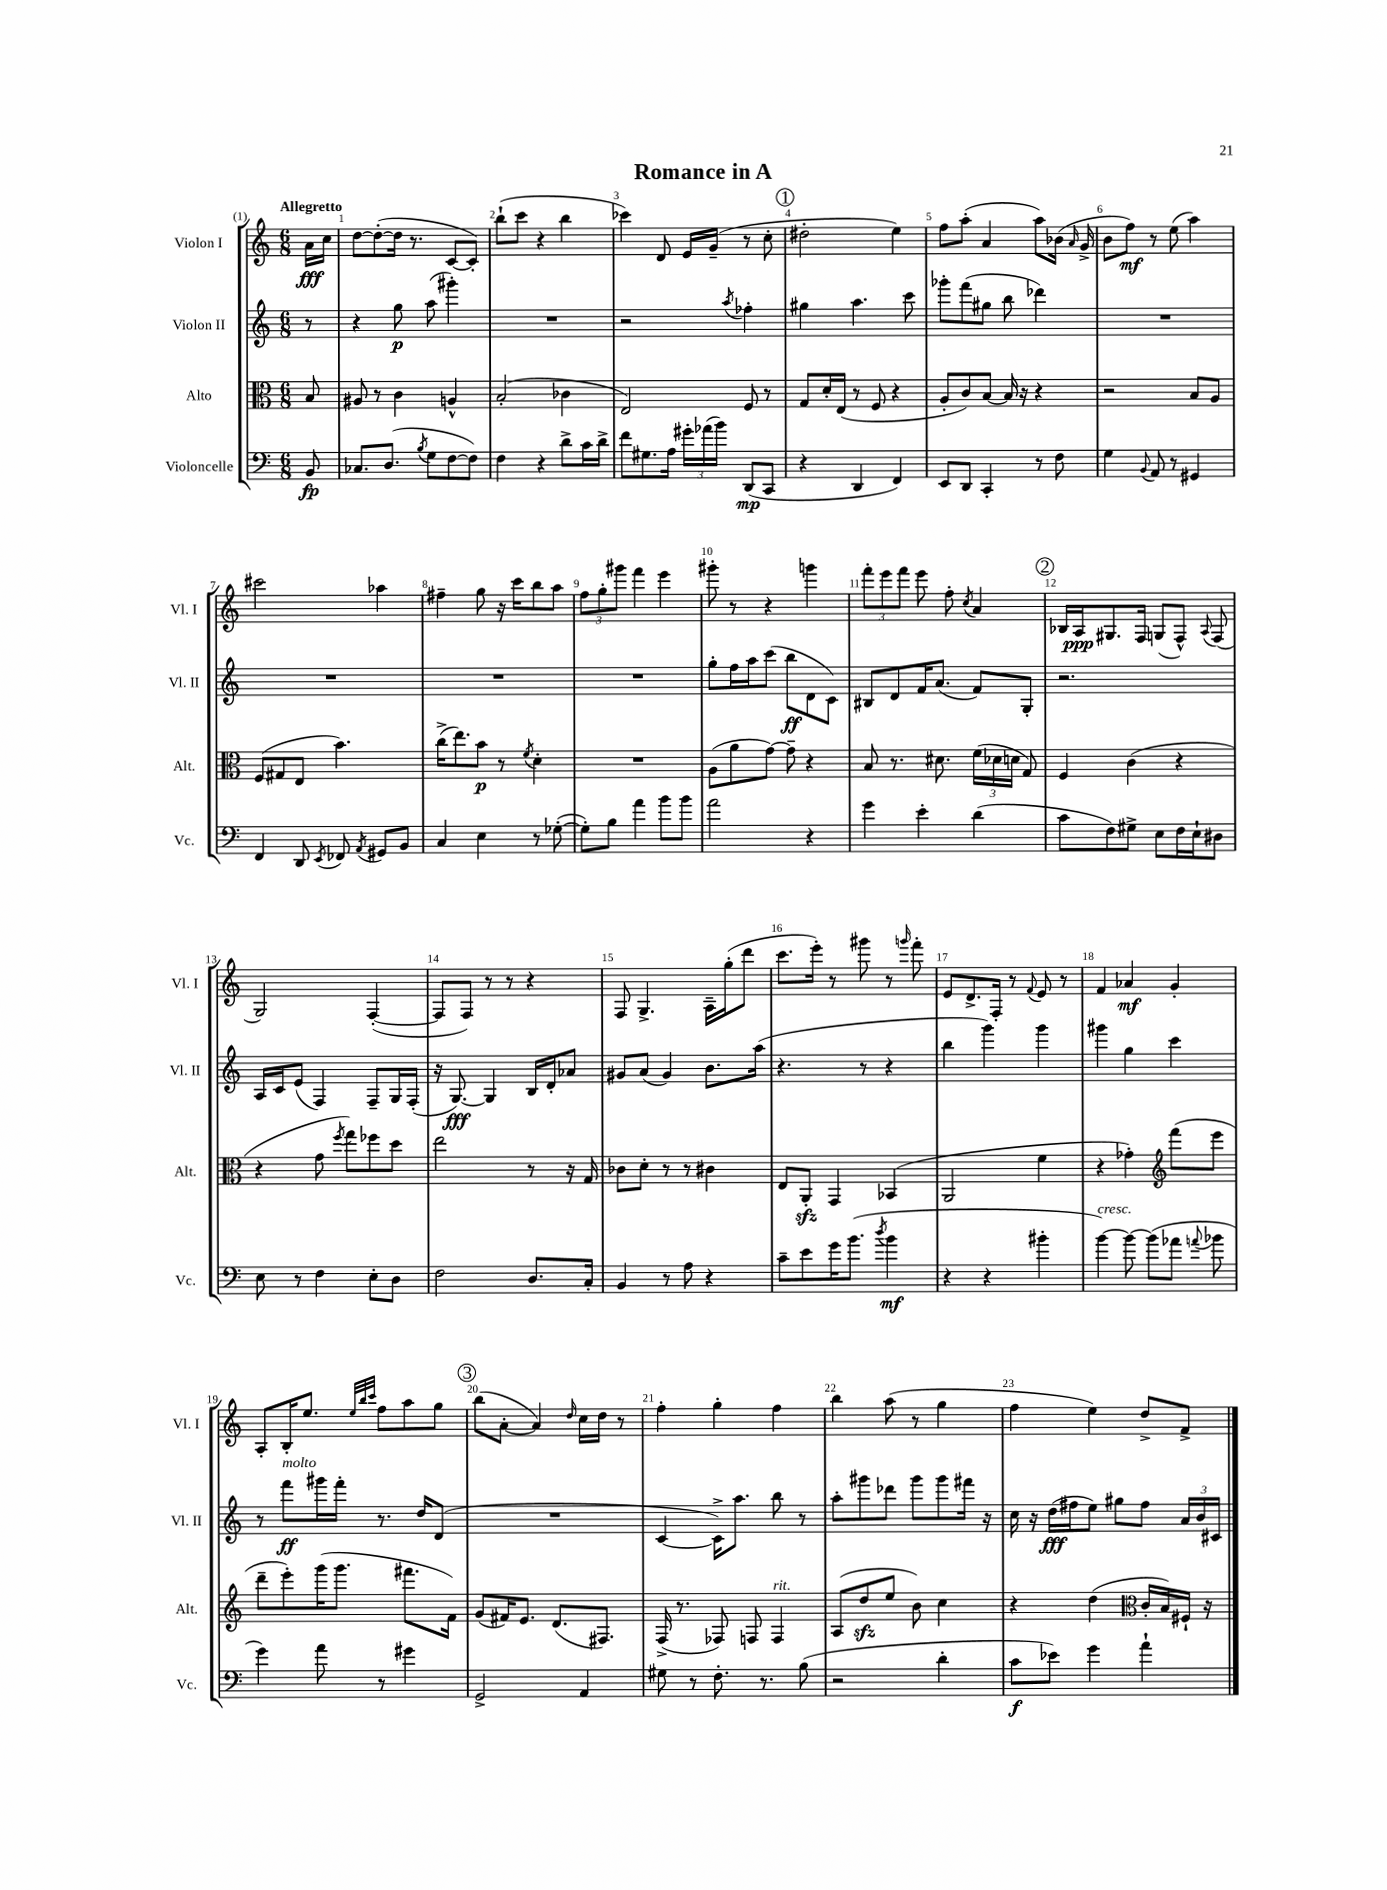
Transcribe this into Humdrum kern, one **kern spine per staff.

**kern	**dynam	**kern	**dynam	**kern	**dynam	**kern	**dynam
*part4	*part4	*part3	*part3	*part2	*part2	*part1	*part1
*staff4	*staff4	*staff3	*staff3	*staff2	*staff2	*staff1	*staff1
*I"Violoncelle	*	*I"Alto	*	*I"Violon II	*	*I"Violon I	*
*I'Vc.	*	*I'Alt.	*	*I'Vl. II	*	*I'Vl. I	*
*clefF4	*	*clefC3	*	*clefG2	*	*clefG2	*
*k[]	*	*k[]	*	*k[]	*	*k[]	*
*M6/8	*	*M6/8	*	*M6/8	*	*M6/8	*
=	=	=	=	=	=	=	=
!	!	!	!	!	!	!LO:TX:a:B:t=Allegretto	!
8BB/	fp	8B/	.	8r	.	16a\LL	fff
.	.	.	.	.	.	16cc\JJ	.
=1	=1	=1	=1	=1	=1	=1	=1
8.C-X/L	.	8A#X/	.	4r	.	[8dd\L	.
.	.	8r	.	.	.	(8dd'\_	.
(8.D/J	.	.	.	.	.	.	.
.	.	4c\	.	8gg\	p	16dd\Jk]	.
.	.	.	.	.	.	8.r	.
8qB/	.	.	.	.	.	.	.
8G\L	.	.	.	(8aa\	.	.	.
[8F\	.	4An^^/	.	4ggg#X'\)	.	[8c/L	.
8F\J])	.	.	.	.	.	8c'/J])	.
=2	=2	=2	=2	=2	=2	=2	=2
4F\	.	(2B'/	.	2.r	.	(8bb`\L	.
.	.	.	.	.	.	8ccc\J	.
4r	.	.	.	.	.	4r	.
8d^\L	.	4c-X\	.	.	.	4bb\	.
16c\L	.	.	.	.	.	.	.
16d^\JJ	.	.	.	.	.	.	.
=3	=3	=3	=3	=3	=3	=3	=3
8f\L	.	2E/)	.	2r	.	4ccc-X\)	.
8.G#X\	.	.	.	.	.	.	.
.	.	.	.	.	.	8d/	.
16A\Jk	.	.	.	.	.	.	.
24g#X'\LL	.	.	.	.	.	16e/LL	.
(24a-X\	.	.	.	.	.	.	.
.	.	.	.	.	.	(16g~/JJ	.
24b\JJ)	.	.	.	.	.	.	.
.	.	.	.	8qaa/	.	.	.
(8DD/L	mp	8F/	.	4ff-X'\	.	8r	.
8CC/J	.	8r	.	.	.	8cc'\	.
!!LO:REH:place=s1:t=1
=4	=4	=4	=4	=4	=4	=4	=4
4r	.	8G/L	.	4gg#X\	.	2dd#X'\	.
.	.	16d'/L	.	.	.	.	.
.	.	(16E/JJ	.	.	.	.	.
4DD/	.	8r	.	4.aa\	.	.	.
.	.	8F/	.	.	.	.	.
4FF/)	.	4r	.	.	.	4ee\)	.
.	.	.	.	8ccc\	.	.	.
=5	=5	=5	=5	=5	=5	=5	=5
8EE/L	.	8A'/L	.	8ggg-X'\L	.	8ff\L	.
8DD/J	.	8c/)	.	(8fff\	.	(8aa'\J	.
4CC'/	.	[8B/J	.	8gg#X\J	.	4a/	.
.	.	16B/]	.	8bb\	.	.	.
.	.	16r	.	.	.	.	.
8r	.	4r	.	4ddd-X\)	.	8aa\L)	.
8F\	.	.	.	.	.	(16b-X\Jk	.
.	.	.	.	.	.	16qqa/	.
.	.	.	.	.	.	16g^/	.
=6	=6	=6	=6	=6	=6	=6	=6
4G\	.	2r	.	2.r	.	8b\L	.
.	.	.	.	.	.	8ff\J)	mf
8qqBB/	.	.	.	.	.	.	.
8AA/	.	.	.	.	.	8r	.
8r	.	.	.	.	.	(8ee\	.
4GG#X/	.	8B/L	.	.	.	4aa\)	.
.	.	8A/J	.	.	.	.	.
!!LO:LB:g=z
=7	=7	=7	=7	=7	=7	=7	=7
4FF/	.	(8F/L	.	2.r	.	2ccc#X\	.
.	.	8G#X/	.	.	.	.	.
8DD/	.	8E/J	.	.	.	.	.
8qEE/	.	.	.	.	.	.	.
8FF-X/	.	4.b\)	.	.	.	.	.
8qAA/	.	.	.	.	.	.	.
8GG#X/L	.	.	.	.	.	4aa-X\	.
8BB/J	.	.	.	.	.	.	.
=8	=8	=8	=8	=8	=8	=8	=8
4C/	.	(16cc^\KL	.	2.r	.	4ff#X~\	.
.	.	8.ee\)	.	.	.	.	.
4E\	.	8b\J	p	.	.	8gg\	.
.	.	8r	.	.	.	16r	.
.	.	.	.	.	.	16ccc\KL	.
.	.	8qf/	.	.	.	.	.
8r	.	4d'\	.	.	.	8bb\	.
([8G-X'\	.	.	.	.	.	8aa\J	.
=9	=9	=9	=9	=9	=9	=9	=9
8G-'\L])	.	2.r	.	2.r	.	12ff\L	.
.	.	.	.	.	.	12gg'\	.
8B\J	.	.	.	.	.	.	.
.	.	.	.	.	.	12ggg#X\J	.
4a\	.	.	.	.	.	4fff\	.
8b\L	.	.	.	.	.	4eee\	.
8b\J	.	.	.	.	.	.	.
=10	=10	=10	=10	=10	=10	=10	=10
2a\	.	(8A\L	.	8gg'\L	.	8ggg#X'\	.
.	.	8a\	.	16ff\L	.	8r	.
.	.	.	.	16aa\J	.	.	.
.	.	[8g\J)	.	(8ccc\J	.	4r	.
.	.	8g~\]	.	8bb\L	ff	.	.
4r	.	4r	.	8d\	.	4gggn\	.
.	.	.	.	8c\J)	.	.	.
=11	=11	=11	=11	=11	=11	=11	=11
4g\	.	8B/	.	8B#X/L	.	12fff'\L	.
.	.	.	.	.	.	12eee\	.
.	.	8.r	.	8d/	.	.	.
.	.	.	.	.	.	12fff\J	.
4e'\	.	.	.	16f/K	.	8eee\	.
.	.	8.d#X\	.	(8.a/J	.	.	.
.	.	.	.	.	.	8ff'\	.
.	.	.	.	.	.	8qcc/	.
(4d\	.	(24f\LL	.	8f/L)	.	4a/	.
.	.	24d-X\	.	.	.	.	.
.	.	24dn\JJ	.	.	.	.	.
.	.	8G/)	.	8G'/J	.	.	.
!!LO:REH:place=s1:t=2
=12	=12	=12	=12	=12	=12	=12	=12
8c\L	.	4F/	.	2.r	.	16B-X/LL	.
.	.	.	.	.	.	16A/J	ppp
8F\)	.	.	.	.	.	8.G#X/	.
8G#X^\J	.	(4c\	.	.	.	.	.
.	.	.	.	.	.	16F/Jk	.
8E\L	.	.	.	.	.	(8Gn/L	.
16F\L	.	4r	.	.	.	8F^^/J)	.
16E`\J	.	.	.	.	.	.	.
.	.	.	.	.	.	8qqA/	.
8D#X\J	.	.	.	.	.	(8F/	.
!!LO:LB:g=z
=13	=13	=13	=13	=13	=13	=13	=13
8E\	.	4r	.	16A/LL	.	2G/)	.
.	.	.	.	16c/J	.	.	.
8r	.	.	.	(8e/J	.	.	.
4F\	.	8g\	.	4F/)	.	.	.
.	.	8qff/	.	.	.	.	.
.	.	8gg\L)	.	.	.	.	.
8E'\L	.	8ff-X\	.	8F~/L	.	([4F'/	.
8D\J	.	8dd\J	.	16G/L	.	.	.
.	.	.	.	(16F'/JJ	.	.	.
=14	=14	=14	=14	=14	=14	=14	=14
2F\	.	2ee\	.	16r	.	8F/L]	.
.	.	.	.	[8.G/)	fff	.	.
.	.	.	.	.	.	8F/J)	.
.	.	.	.	4G/]	.	8r	.
.	.	.	.	.	.	8r	.
8.D/L	.	8r	.	16B/LL	.	4r	.
.	.	.	.	16d'/J	.	.	.
.	.	16r	.	8a-X/J	.	.	.
16C'/Jk	.	16G/	.	.	.	.	.
=15	=15	=15	=15	=15	=15	=15	=15
4BB/	.	8c-X\L	.	8g#X/L	.	8F/	.
.	.	8d'\J	.	(8a/J	.	4.G^/	.
8r	.	8r	.	4g#/)	.	.	.
8A\	.	8r	.	.	.	.	.
4r	.	4c#X\	.	8.b\L	.	16A~\LL	.
.	.	.	.	.	.	(16gg'\J	.
.	.	.	.	.	.	8ddd\J	.
.	.	.	.	(16aa\Jk	.	.	.
=16	=16	=16	=16	=16	=16	=16	=16
8c~\L	.	8E/L	.	4.r	.	8.ccc\L	.
8e\	.	8AAzz'/J	.	.	.	.	.
.	.	.	.	.	.	16eee'\Jk)	.
16g\K	.	4GG/	.	.	.	8r	.
(8.b\J	.	.	.	.	.	.	.
.	.	.	.	8r	.	8ggg#X\	.
8qdd/	.	.	.	.	.	.	.
4b\	mf	(4BB-X/	.	4r	.	8r	.
.	.	.	.	.	.	16qqgggn/	.
.	.	.	.	.	.	8fff'\	.
=17	=17	=17	=17	=17	=17	=17	=17
4r	.	2AA/	.	4bb\	.	8e/L	.
.	.	.	.	.	.	8.d^/	.
4r	.	.	.	4ggg\)	.	.	.
.	.	.	.	.	.	16F'/Jk	.
.	.	.	.	.	.	8r	.
.	.	.	.	.	.	8qqf/	.
4b#X'\	.	4f\	.	4ggg\	.	8e/	.
.	.	.	.	.	.	8r	.
=18	=18	=18	=18	=18	=18	=18	=18
!LO:TX:a:i:t=cresc.	!	!	!	!	!	!	!
[4b\)	.	4r	.	4ggg#X\	.	4f/	.
8b\_	.	4g-X'\)	.	4gg\	.	4a-X/	mf
(8b\L]	.	.	.	.	.	.	.
*	*	*clefG2	*	*	*	*	*
8a-X\J	.	(8fff\L	.	4ccc\	.	4g'/	.
8qqan/	.	.	.	.	.	.	.
8b-X\	.	8eee\J	.	.	.	.	.
!!LO:LB:g=z
=19	=19	=19	=19	=19	=19	=19	=19
4g\)	.	8ddd~\L	.	8r	.	8A'/L	.
!	!	!	!	!LO:TX:a:i:t=molto	!	!	!
.	.	8eee'\)	.	8fff\L	ff	16B'/K	.
.	.	.	.	.	.	8.ee/J	.
8a\	.	(16ggg\K	.	16ggg#X\L	.	.	.
.	.	8.ggg\J	.	16fff'\JJ	.	.	.
.	.	.	.	.	.	32qqee/LLL	.
.	.	.	.	.	.	32qqbb/	.
.	.	.	.	.	.	32qqccc/JJJ	.
8r	.	.	.	8.r	.	8ff\L	.
4g#X\	.	8.fff#X\L	.	.	.	8aa\	.
.	.	.	.	16dd/KL	.	.	.
.	.	.	.	(8d/J	.	8gg\J	.
.	.	16f\Jk)	.	.	.	.	.
!!LO:REH:place=s1:t=3
=20	=20	=20	=20	=20	=20	=20	=20
2GG^/	.	(8g/L	.	2.r	.	(8bb\L	.
.	.	16f#X/K)	.	.	.	[8a'\J	.
.	.	8.e/J	.	.	.	.	.
.	.	.	.	.	.	4a/])	.
.	.	(8.d/L	.	.	.	.	.
.	.	.	.	.	.	16qqdd/	.
4AA/	.	.	.	.	.	16cc\LL	.
.	.	8.F#X/J)	.	.	.	16dd\JJ	.
.	.	.	.	.	.	8r	.
=21	=21	=21	=21	=21	=21	=21	=21
8G#X\	.	(16F^/	.	[4c/	.	4ff'\	.
.	.	8.r	.	.	.	.	.
8r	.	.	.	.	.	.	.
8.F'\	.	8F-X/)	.	16c^\KL])	.	4gg'\	.
.	.	.	.	8.aa\J	.	.	.
.	.	8Fn/	.	.	.	.	.
8.r	.	.	.	.	.	.	.
!	!	!LO:TX:a:i:t=rit.	!	!	!	!	!
.	.	4F/	.	8bb\	.	4ff\	.
(8B\	.	.	.	8r	.	.	.
=22	=22	=22	=22	=22	=22	=22	=22
2r	.	(8A/L	.	8aa'\L	.	4bb\	.
.	.	8ddzz/	.	8ggg#X\	.	.	.
.	.	8ee/J	.	8ddd-X\J	.	(8aa\	.
.	.	8b\)	.	8ggg#\L	.	8r	.
4d'\	.	4cc\	.	8ggg#\	.	4gg\	.
.	.	.	.	16fff#X\Jk	.	.	.
.	.	.	.	16r	.	.	.
=23	=23	=23	=23	=23	=23	=23	=23
8c\L	f	4r	.	16cc\	.	4ff\	.
.	.	.	.	16r	.	.	.
8e-X\J)	.	.	.	(16dd\LL	fff	.	.
.	.	.	.	16ff#X\J	.	.	.
4g\	.	(4dd\	.	8ee\J)	.	4ee\)	.
.	.	.	.	8gg#X\L	.	.	.
*	*	*clefC3	*	*	*	*	*
4a`\	.	16c'/LL	.	8ff#\J	.	8dd^/L	.
.	.	16B/)	.	.	.	.	.
.	.	16F#X`/JJ	.	24a/LL	.	8f^/J	.
.	.	.	.	24b/	.	.	.
.	.	16r	.	.	.	.	.
.	.	.	.	24c#X/JJ	.	.	.
==	==	==	==	==	==	==	==
*-	*-	*-	*-	*-	*-	*-	*-
